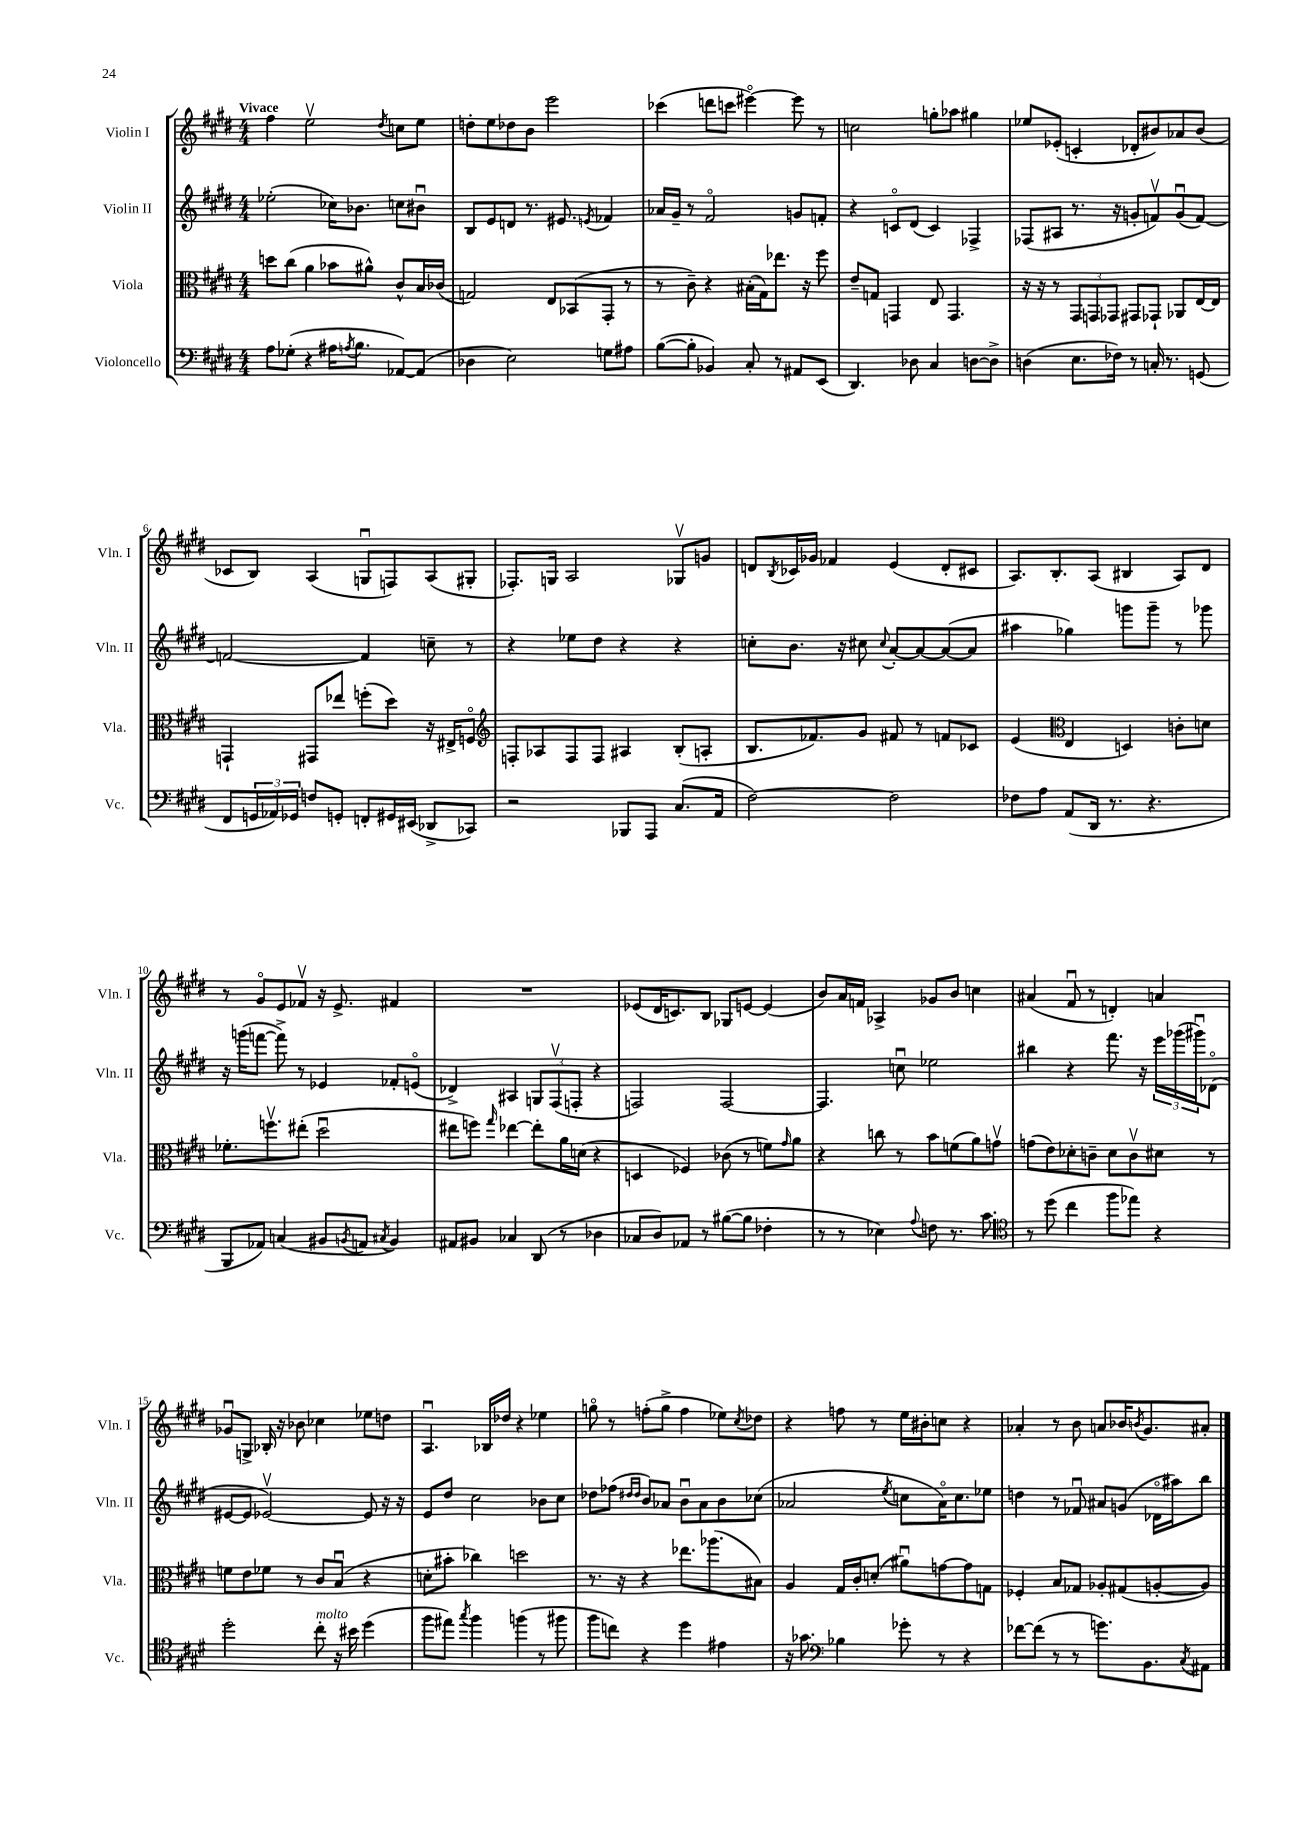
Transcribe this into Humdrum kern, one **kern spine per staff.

**kern	**kern	**kern	**kern
*part4	*part3	*part2	*part1
*staff4	*staff3	*staff2	*staff1
*I"Violoncello	*I"Viola	*I"Violin II	*I"Violin I
*I'Vc.	*I'Vla.	*I'Vln. II	*I'Vln. I
*clefF4	*clefC3	*clefG2	*clefG2
*k[f#c#g#d#]	*k[f#c#g#d#]	*k[f#c#g#d#]	*k[f#c#g#d#]
*M4/4	*M4/4	*M4/4	*M4/4
=1	=1	=1	=1
!	!	!	!LO:TX:a:B:t=Vivace
8A\L	8ddn\L	(2ee-X'\	4ff#\
(8G-X'\J	(8cc#\J	.	.
4r	4a\	.	2eev\
16A#X\KL	8b-X\L	16cc-X\KL)	.
8qAn/	.	.	.
8.B\J	.	8.b-X\J	.
.	8a#X^^\J)	.	.
.	.	.	8qdd#/
[8AA-X/L)	8c#^^/L	8ccn\L	8ccn\L
(8AA-/J]	16B/L	8b#Xu\J	8ee\J
.	(16c-X/JJ	.	.
=2	=2	=2	=2
4D-X\	2Gn/)	8B/L	8ddn'\L
.	.	8e/	8ee\
2E\)	.	8dn/J	8dd-X\
.	.	8.r	8b\J
.	8E/L	.	2eee\
.	.	8.e#X/	.
.	(8BB-X/	.	.
.	.	8qen/	.
8Gn\L	8GG#'/J	4f-X/	.
8A#X\J	8r	.	.
=3	=3	=3	=3
([8B\L	8r	16a-X/LL	(4ccc-X\
.	.	16g#~/JJ	.
8B'\J]	8c#~\)	8r	.
4BB-X/)	4r	2f#/	8dddn\L
.	.	.	8cccn\J
8C#'/	(16B#X'\LL	.	[4eee#X\)
.	16G#\J)	.	.
8r	8.ee-X\J	.	.
8AA#X/L	.	8gn/L	8eee#\]
.	16r	.	.
(8EE/J	8ff#\	8fn'/J	8r
=4	=4	=4	=4
4.DD#/)	8e~/L	4r	2ccn\
.	8Gn/J	.	.
.	4GGn/	8cn/L	.
8D-X\	.	(8d#/J	.
4C#/	8E/	4c/)	8ggn'\L
.	4.GG/	.	8aa-X\J
[8Dn\L	.	4F-X^/	4gg#X\
8D^\J]	.	.	.
=5	=5	=5	=5
(4Dn\	16r	(8F-X/L	8ee-X/L
.	16r	.	.
.	8r	8A#X/J	(8e-X'/J
8.E\L	12GG#/L	8.r	4cn'/
.	12GGn/	.	.
.	12GG-X/J	.	.
16F-X\Jk)	.	16r	.
8r	8GG#X/L	8gn'/L	8d-X'/L
16Cn'/	8GG-X`/J	8fnv/)	8b#X/)
8.r	.	.	.
.	8AA-X/L	(8gu/	8a-X/
(8GGn/	[16E/L	[8f/J)	(8b#/J
.	16E/JJ]	.	.
!!LO:LB:g=z
=6	=6	=6	=6
8FF#/L	4GGn`/	2fn/_	8c-X/L
24GGn/L	.	.	8B/J)
24AA-X/)	.	.	.
24GG-X/JJ	.	.	.
8Fn/L	8GG#X/L	.	(4A/
8GGn'/J	8ee-X/J	.	.
8FFn'/L	(8ffn'\L	4f/]	8Gnu/L
16GG#X/L	8dd#\J)	.	8Fn/)
(16EE#X/JJ	.	.	.
8DD-X^/L	16r	8ccn~\	(8A/
.	16E#X^/KL	.	.
8CC-X/J)	8Fn/J	8r	8G#X'/J
=7	=7	=7	=7
*	*clefG2	*	*
2r	8Fn'/L	4r	8.F-X'/L)
.	8A-X/	.	.
.	.	.	16Gn/Jk
.	8F/	8ee-X\L	2A/
.	8F/J	8dd#\J	.
8BBB-X/L	4A#X/	4r	.
8AAA/J	.	.	.
(8.C#/L	(8B'/L	4r	8G-Xv/L
.	8An'/J	.	8gn/J
16AA/Jk	.	.	.
=8	=8	=8	=8
[2F#\)	8.B/L	8ccn'\L	8dn/L
.	.	.	8qB/
.	.	8.b\J	16c-X/L
.	8.f-X/)	.	16g-X/JJ
.	.	.	4f-X/
.	.	16r	.
.	8g#/J	8cc#X\	.
.	.	8qqcc#/	.
2F#\]	8f#X/	[8a'/L	(4e/
.	8r	8a/_	.
.	8fn/L	(8a/_	8d'/L
.	8c-X/J	8a/J]	8c#X/J
=9	=9	=9	=9
8F-X\L	(4e/	4aa#X\	8.A/L)
8A\J	.	.	.
.	.	.	8.B'/
*	*clefC3	*	*
(8AA/L	4E/	4gg-X\)	.
16DD#/Jk	.	.	(8A/J
8.r	.	.	.
.	4Dn/)	8gggn\L	4B#X/
4.r	.	8ggg~\J	.
.	8cn'\L	8r	8A/L)
.	8dn\J	8ggg-X\	8d#/J
!!LO:LB:g=z
=10	=10	=10	=10
8BBB/L	8.f-X'\L	16r	8r
.	.	(16gggn\KL	.
8AA-X/J)	.	[8fffn\J	8g#/L
.	8.ffnv\	.	.
(4Cn/	.	8fff^\])	8e/
.	(8ee#X'\J	8r	8f-Xv/J
8BB#X/L	2dd#u\	4e-X/	16r
.	.	.	8.e^/
8qBBn/	.	.	.
8AAn/J	.	.	.
8qC#X/	.	.	.
4BB/)	.	8f-X'/L	4f#X/
.	.	(8en/J	.
=11	=11	=11	=11
8AA#X/L	8ee#X\L	4d-X^/)	1r
8BB#X/J	8ffn\J)	.	.
.	16qqgg#/	.	.
4C-X/	[4ee-X\	4A#X/	.
(8DD#/	8ee-'\L]	12Gn/L	.
.	.	(12F#v/	.
8r	16a\L	.	.
.	.	12Fn'/J	.
.	(16dn\JJ	.	.
4D-X\	4r	4r	.
=12	=12	=12	=12
8C-X/L	4Dn/	2Fn/)	(8e-X/L
8D#/)	.	.	16d#/K
.	.	.	8.cn/)
8AA-X/J	4F-X/)	.	.
8r	.	.	8B/J
([8B#X\L	(8c-X\	[2F/	8G-X/L
8B#\J]	8r	.	[8en/J
4F-X'\	8fn\L)	.	(4e/]
.	16qqg#/	.	.
.	8a\J	.	.
=13	=13	=13	=13
8r	4r	4.F/]	8b/L)
8r	.	.	16a/L
.	.	.	16fn/JJ
4E-X\)	8ccn\	.	4A-X^/
.	8r	8ccnu\	.
8qqA/	.	.	.
8Fn\	8b\L	2ee-X\	8g-X/L
8.r	(8fn\	.	8b/J
.	8a\)	.	4ccn\
8.c#\	.	.	.
.	8gnv\J	.	.
=14	=14	=14	=14
*clefC4	*	*	*
8r	(8gn\L	4bb#X\	(4a#X/
(8dd#\	8e\)	.	.
4cc#\	8d-X'\	4r	8f#u/
.	8cn~\J	.	8r
8ff#\L	8d-\L	8.fff#\	4dn'/)
8ee-X\J)	8cv\	.	.
.	.	16r	.
4r	8d#X\J	24eee\LL	4an/
.	.	(24ggg-X\	.
.	.	24ggg#Xu\J)	.
.	8r	(8d-X\J	.
!!LO:LB:g=z
=15	=15	=15	=15
2dd#'\	8fn\L	[8e#X/L	8g-Xu/L
.	8e\	8e#/J]	8Gn^/J
.	8f-X\J	[2e-Xv/)	16B-X'/
.	.	.	16r
.	8r	.	8b-X\
!LO:TX:a:i:t=molto	!	!	!
8cc#'\	8c#/L	.	4cc-X\
16r	(8Bu/J	.	.
16b#X\	.	.	.
(4dd#\	4r	8e-/]	8ee-X\L
.	.	16r	8ddn\J
.	.	16r	.
=16	=16	=16	=16
8ff#\L	8dn'\L	8e/L	4.Au/
8ee#X\J)	8b#X'\J	8dd#/J	.
8qgg#/	.	.	.
4ff#\	4cc-X\)	2cc#\	.
.	.	.	16B-X/LL
.	.	.	16dd-X/JJ
(4ffn\	2ddn\	.	4r
8r	.	8b-X\L	4ee-X\
8ff#X\	.	8cc#\J	.
=17	=17	=17	=17
8ff#\L	8.r	8dd-X\L	8ggn\
8ccn\J)	.	(8ff-X\J	8r
.	16r	.	.
.	.	16qqdd#X/LL	.
.	.	16qqdd#/JJ	.
4r	4r	8b/L)	(8ffn'\L
.	.	8a-X/J	8gg^\J
4dd#\	8.ee-X\L	8bu\L	4ff\
.	.	8a-\	.
.	(8.aa-X\	.	.
4e#X\	.	8b\	8ee-X\L)
.	.	.	8qcc#/
.	8B#X\J)	(8cc-X\J	8dd-X\J
=18	=18	=18	=18
16r	4A/	2a-X/	4r
8.g-X\	.	.	.
*clefF4	*	*	*
4B-X\	16G#/LL	.	8ffn\
.	16c#'/J	.	.
.	(8dn'/J	.	8r
.	.	8qee/	.
8g-X'\	8a#Xu\L)	8ccn\L	16ee\LL
.	.	.	16b#X'\J
8r	[8gn\	16a-\K)	8ccn\J
.	.	8.cc\	.
4r	8g\]	.	4r
.	8Gn\J	8ee-X\J	.
=19	=19	=19	=19
[8f-X\L	4F-X'/	4ddn\	4a-X'/
(8f-\J]	.	.	.
8r	8B/L	8r	8r
8r	8G-X/J	8f-Xu/	8b\
8.gn\L)	8A-X'/L	8a#X/L	8an/L
.	(8G#X/	(8gn/J	16b-X/K
.	.	.	8qbn/
8.BB\	.	.	8.g#/
.	[8An'/	16d-X\LL	.
.	.	16aa#X\J)	.
8qC#/	.	.	.
8AA#X\J	8A/J])	8bb\J	8a#X'/J
==	==	==	==
*-	*-	*-	*-
